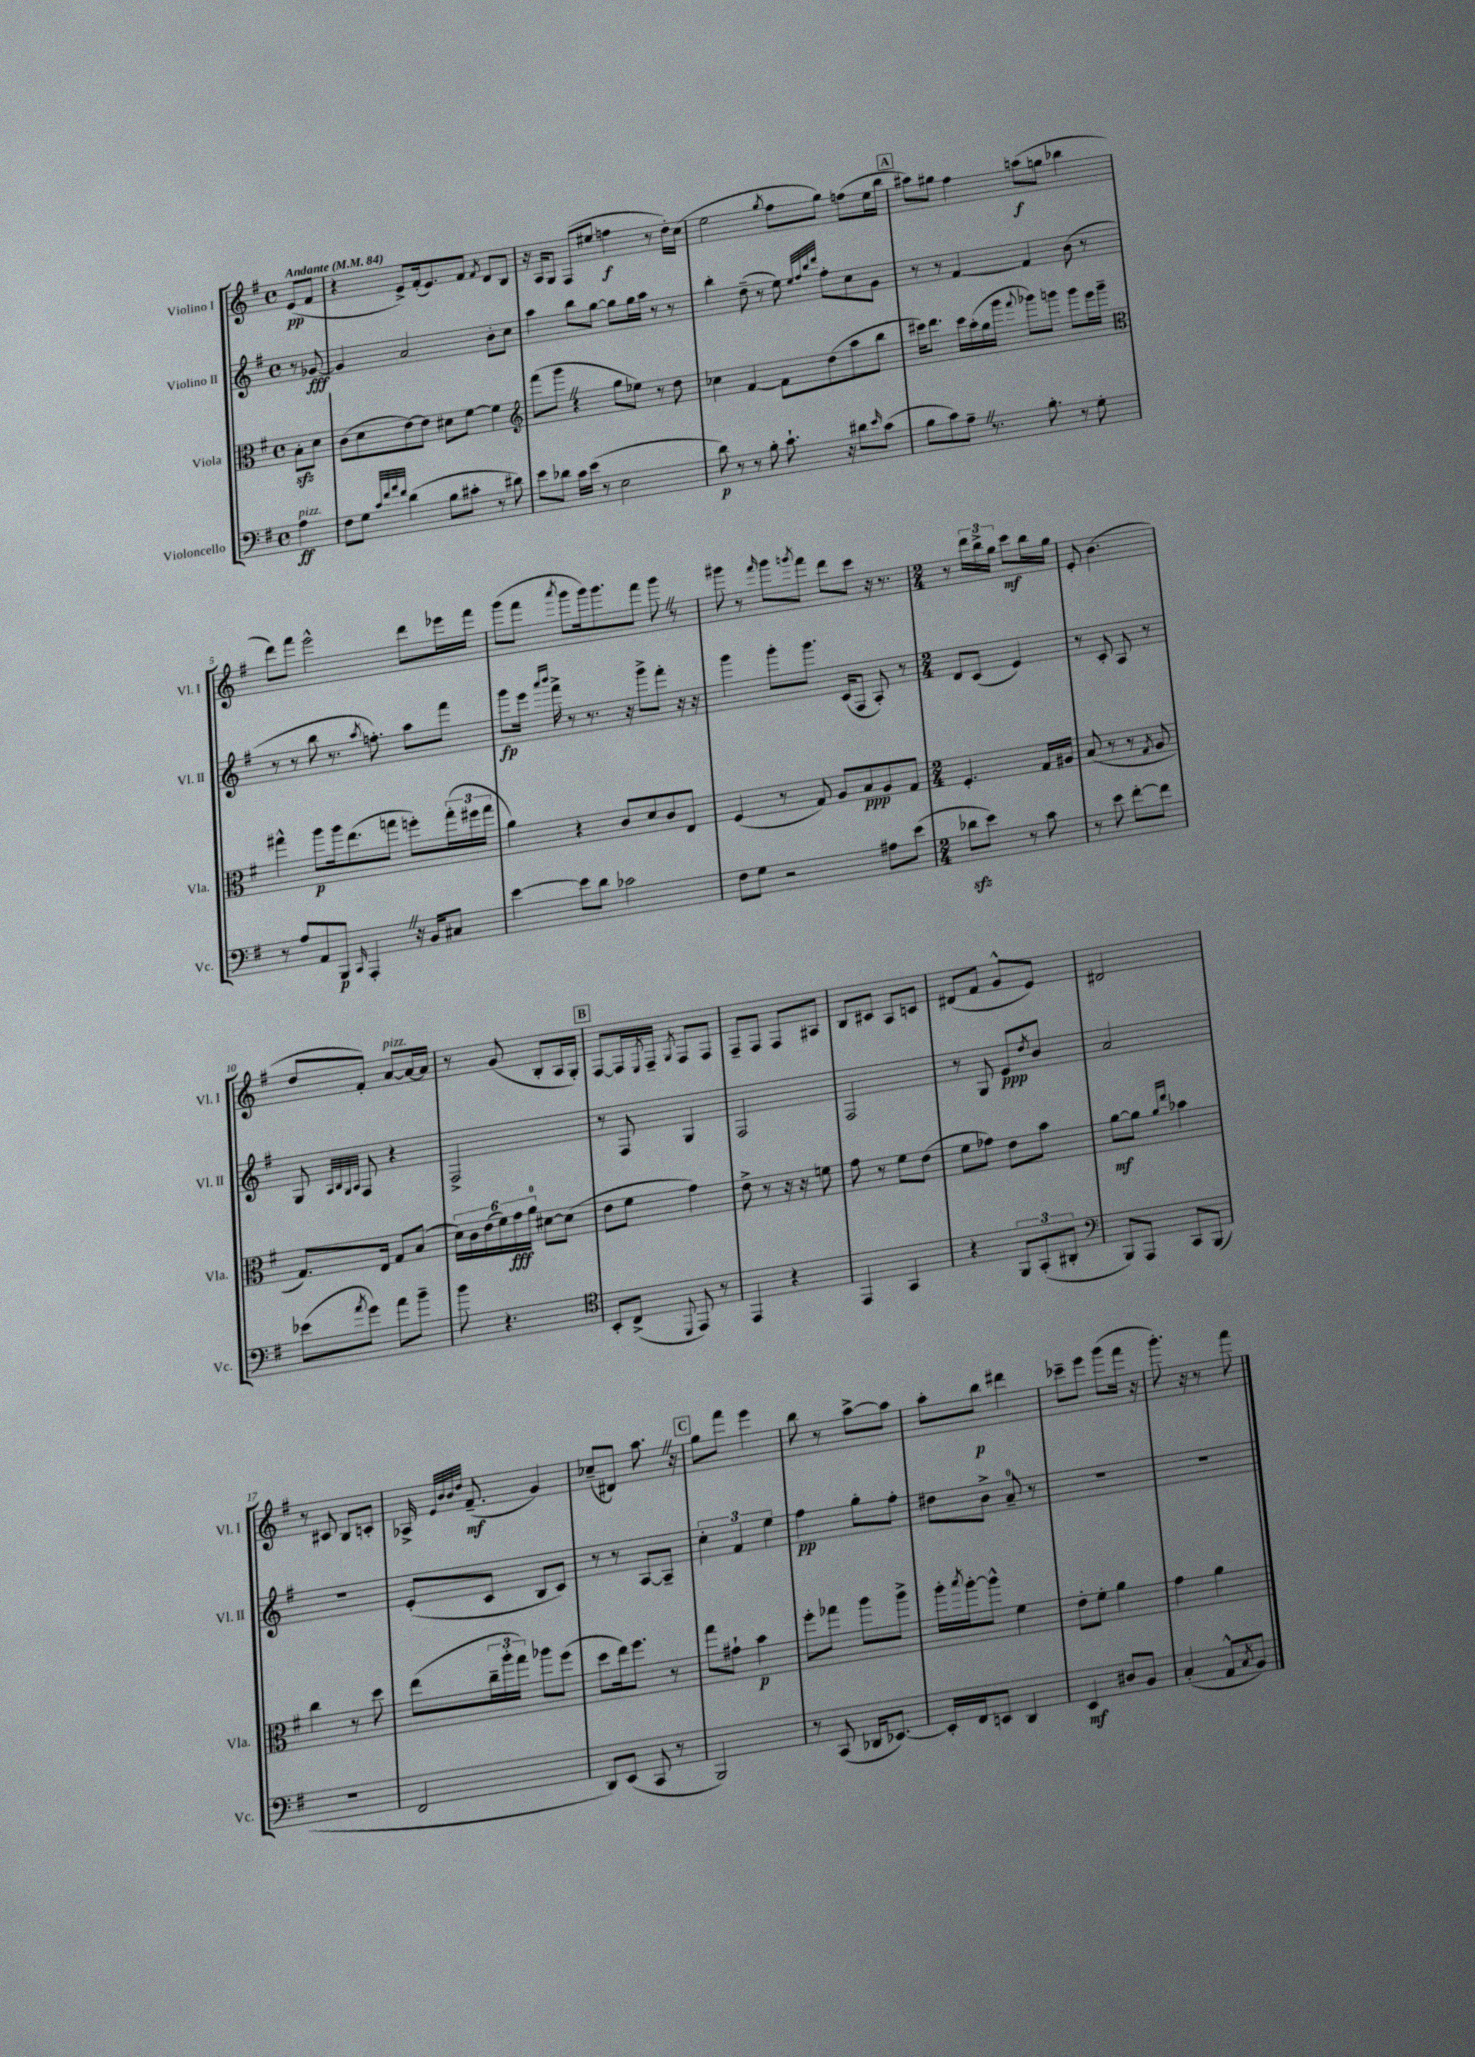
<<
\new StaffGroup <<
\new Staff = "s0" \with { instrumentName = "Violino I" shortInstrumentName = "Vl. I" } {
    \clef treble \key g \major \defaultTimeSignature \time 4/4 \partial 4 \tempo "Andante" 4 = 84
    e'8\pp( fis'8 |
    r4 e'8->) fis'16-.( e'8.) fis'8 \acciaccatura { fis'8 } d'8 b8 |
    r16 a16 g8 fis8( eis''8 f''4\f r8 d''16-.) c''16( |
    e''2 \acciaccatura { g''8 } fis''8 g''8) f''8( e''16 b''16 |
    \mark \markup { \box "A" } ais''8) gis''8 fis''4 a''8\f( g''8 bes''4 |
    d'''8) fis'''8 e'''2-^ d'''8 ees'''16 fis'''16 |
    g'''8( fis'''8 \acciaccatura { a'''8 } g'''8 g'''16) g'''8. fis'''8 g'''8 \once \override BreathingSign.text = \markup { \musicglyph "scripts.caesura.straight" } \breathe r8 |
    gis'''8 r8 \grace { fis'''16 } gis'''8 \acciaccatura { g'''8 } fis'''8 d'''8 c'''8 r16 r8. |
    \numericTimeSignature \time 2/4 r8 \tuplet 3/2 { d'''16 b''16-> g''16 } c'''8\mf b''16 g''16 |
    e'8-. b'4.( |
    d''8 fis'8-.) a'8~^\markup { \italic "pizz." } a'16~ a'16 |
    r8 g'8( b8-. a16 g16-.) |
    \mark \markup { \box "B" } fis8~ fis16 \acciaccatura { e8 } fis16-- \acciaccatura { g8 } fis8 fis8 |
    fis8-- fis8 fis8 ais8 |
    b8 cis'8 a8 c'8 |
    dis'8( fis'8 g'8-^ e'8) |
    dis'2 |
    r8 cis'8 b8 c'8-. |
    aes16-> \grace { e'32 b'32 b'32 d''32 } fis'8.--\mf( g'4) |
    ces''8--( dis'8) a''8. \once \override BreathingSign.text = \markup { \musicglyph "scripts.caesura.straight" } \breathe r16 |
    \mark \markup { \box "C" } g''8 fis'''8 e'''4 |
    b''8 r8 a''8~-> a''8 |
    a''8-. b''8\p dis'''4 |
    ces'''8-- e'''8 g'''8( fis'''16 r16 |
    g'''8.-.) r16 r8 fis'''8 \bar "|." |
}
\new Staff = "s1" \with { instrumentName = "Violino II" shortInstrumentName = "Vl. II" } {
    \clef treble \key g \major \defaultTimeSignature \time 4/4 \partial 4
    r8 ges'8~\fff |
    ges'4 a'2 b'8-. c''8 |
    a''4 b''8 g''8~ g''8 g''16 a''16 r8 r8 |
    b''4-. d''8--( r8 e''8) \grace { e''32 fis''32 b''32 d'''32 } fis''8-. c''8 g'8 |
    \mark \markup { \box "A" } r8 r8 fis'4~ fis'4 b'8( r8 |
    r8 r8 b''8 r8. \acciaccatura { a''8 } f''8.-.) a''8 fis'''8 |
    g'''8\fp e'''16 \grace { a'''16 b'''16 } fis'''16-> r8 r8. r16 g'''8-> fis'''8-. r16 r16 |
    g'''4 g'''8-. g'''8. c'16( fis8 a8-.) r8 |
    \numericTimeSignature \time 2/4 d'8 c'8( e'4) |
    r8 c'8-. a8 r8 |
    g8 \grace { a32 b32 g32 a32 } fis8 r4 |
    fis2-> |
    \mark \markup { \box "B" } r8 fis8 g4 |
    fis2 |
    fis2 |
    r8 g8 e'8\ppp \acciaccatura { d''8 } b'8 |
    a'2 |
    r2 |
    e'8-.( c'8 b8 c'8) |
    r8 r8 a8~ a8-- |
    \mark \markup { \box "C" } \tuplet 3/2 { c''4-. fis'4 e''4 } |
    fis''4\pp g''8-. fis''8-. |
    dis''8 b'8-> a'8-0-- r8 |
    R2 |
    R2 \bar "|." |
}
\new Staff = "s2" \with { instrumentName = "Viola" shortInstrumentName = "Vla." } {
    \clef alto \key g \major \defaultTimeSignature \time 4/4 \partial 4
    b8-.\sfz d'8 |
    c'8( d'8 e'8~) e'8 dis'8 fis'8~ fis'4 |
    \clef treble fis'''8( g'''8 \once \override BreathingSign.text = \markup { \musicglyph "scripts.caesura.straight" } \breathe r4 g''8 ees''8) r8 d''8 |
    ces''4 fis'4~ fis'8 d''8( a''8 b''8 |
    \mark \markup { \box "A" } cis'''16) d'''8. cis'''16 a''16-.( g''16 g'''16 \appoggiatura { fis'''8 } ges'''8) g'''8 g'''8 e'''16 g'''16-- |
    \clef alto gis''4-^ a''8\p a''16 e''8.( g''8 f''8-.) \tuplet 3/2 { g''16-.( fis''16 g''16 } |
    a'4) r4 c'8 d'8 c'8 e8 |
    fis4( r8 g8) a8 b8\ppp a8 g8 |
    \numericTimeSignature \time 2/4 fis4.-. g16 ais16 |
    b8( r8 r8 \acciaccatura { g8 } a8 |
    g8.) e16 g8 b8( |
    \tuplet 6/4 { d'16) c'16 e'16( fis'16) g'16\fff a'16-0 } dis'8~ dis'8( |
    \mark \markup { \box "B" } e'8 fis'8 g'4) |
    e'8-> r8 r16 r16 f'8 |
    g'8 r8 fis'8 e'8( |
    fis'8 ges'8) e'8 b'8 |
    a'8~\mf a'8 \grace { a'16 e''16 } bes'4 |
    c''4 r8 d''8 |
    e''8( \tuplet 3/2 { c''16-- a''16-. g''16) } aes''8 fis''8( |
    d''8 e''16) fis''8. r8 |
    \mark \markup { \box "C" } g''8 gis'8-! b'4\p |
    fis''8-. ges''8 a''8 a''8-> |
    a''16-. \acciaccatura { b''8 } a''16~-. a''8-^ fis'4 |
    e'8-. fis'8-. a'4 |
    g'4 a'4 \bar "|." |
}
\new Staff = "s3" \with { instrumentName = "Violoncello" shortInstrumentName = "Vc." } {
    \clef bass \key g \major \defaultTimeSignature \time 4/4 \partial 4
    a4\ff^\markup { \italic "pizz." } |
    fis8 g8 \grace { c'32 fis'32 a'32 fis'32 } d'4( b8 cis'8-. r8 dis'8) |
    e'8 des'8 c'16 e'16( r8 e2 |
    d'8\p) r8 r8 b8-. c'8.-! r16 dis'8 \grace { e'16 } c'8( |
    \mark \markup { \box "A" } b8 c'8) a8-- \once \override BreathingSign.text = \markup { \musicglyph "scripts.caesura.straight" } \breathe r8. b8.-. r8 g8-. |
    r8 a8 a,8 b,,8\p \grace { c,16 } a,,4-. \once \override BreathingSign.text = \markup { \musicglyph "scripts.caesura.straight" } \breathe r16 b,16 cis8 |
    e'4~ e'8 d'8 ces'2 |
    fis8 g8 r2 ais8 e'8( |
    \numericTimeSignature \time 2/4 des'8\sfz e'8) r8 c'8 |
    r8 e'8 fis'8~-. fis'8 |
    ees'8( \acciaccatura { a'8 } g'8) a'8 b'8-- |
    b'8 r4. |
    \mark \markup { \box "B" } \clef tenor b,8-. c8->( \appoggiatura { d,8 } e,8) r8 |
    e,4 r4 |
    e,4 g,4 |
    r4 \tuplet 3/2 { fis,8 g,8-.( ais,8-. } |
    \clef bass b,,8) a,,8 c,8 b,,8( |
    r2 |
    fis,2 |
    d,8) e,8( c,8 r8 |
    \mark \markup { \box "C" } b,,2) |
    r8 c,8( des,16 ees,8.~) |
    ees,16-. fis,16 e,8 d,4 |
    e,4\mf dis8 b,8 |
    c4-.( a,8-^ \acciaccatura { c8 } b,8) \bar "|." |
}
>>
>>
